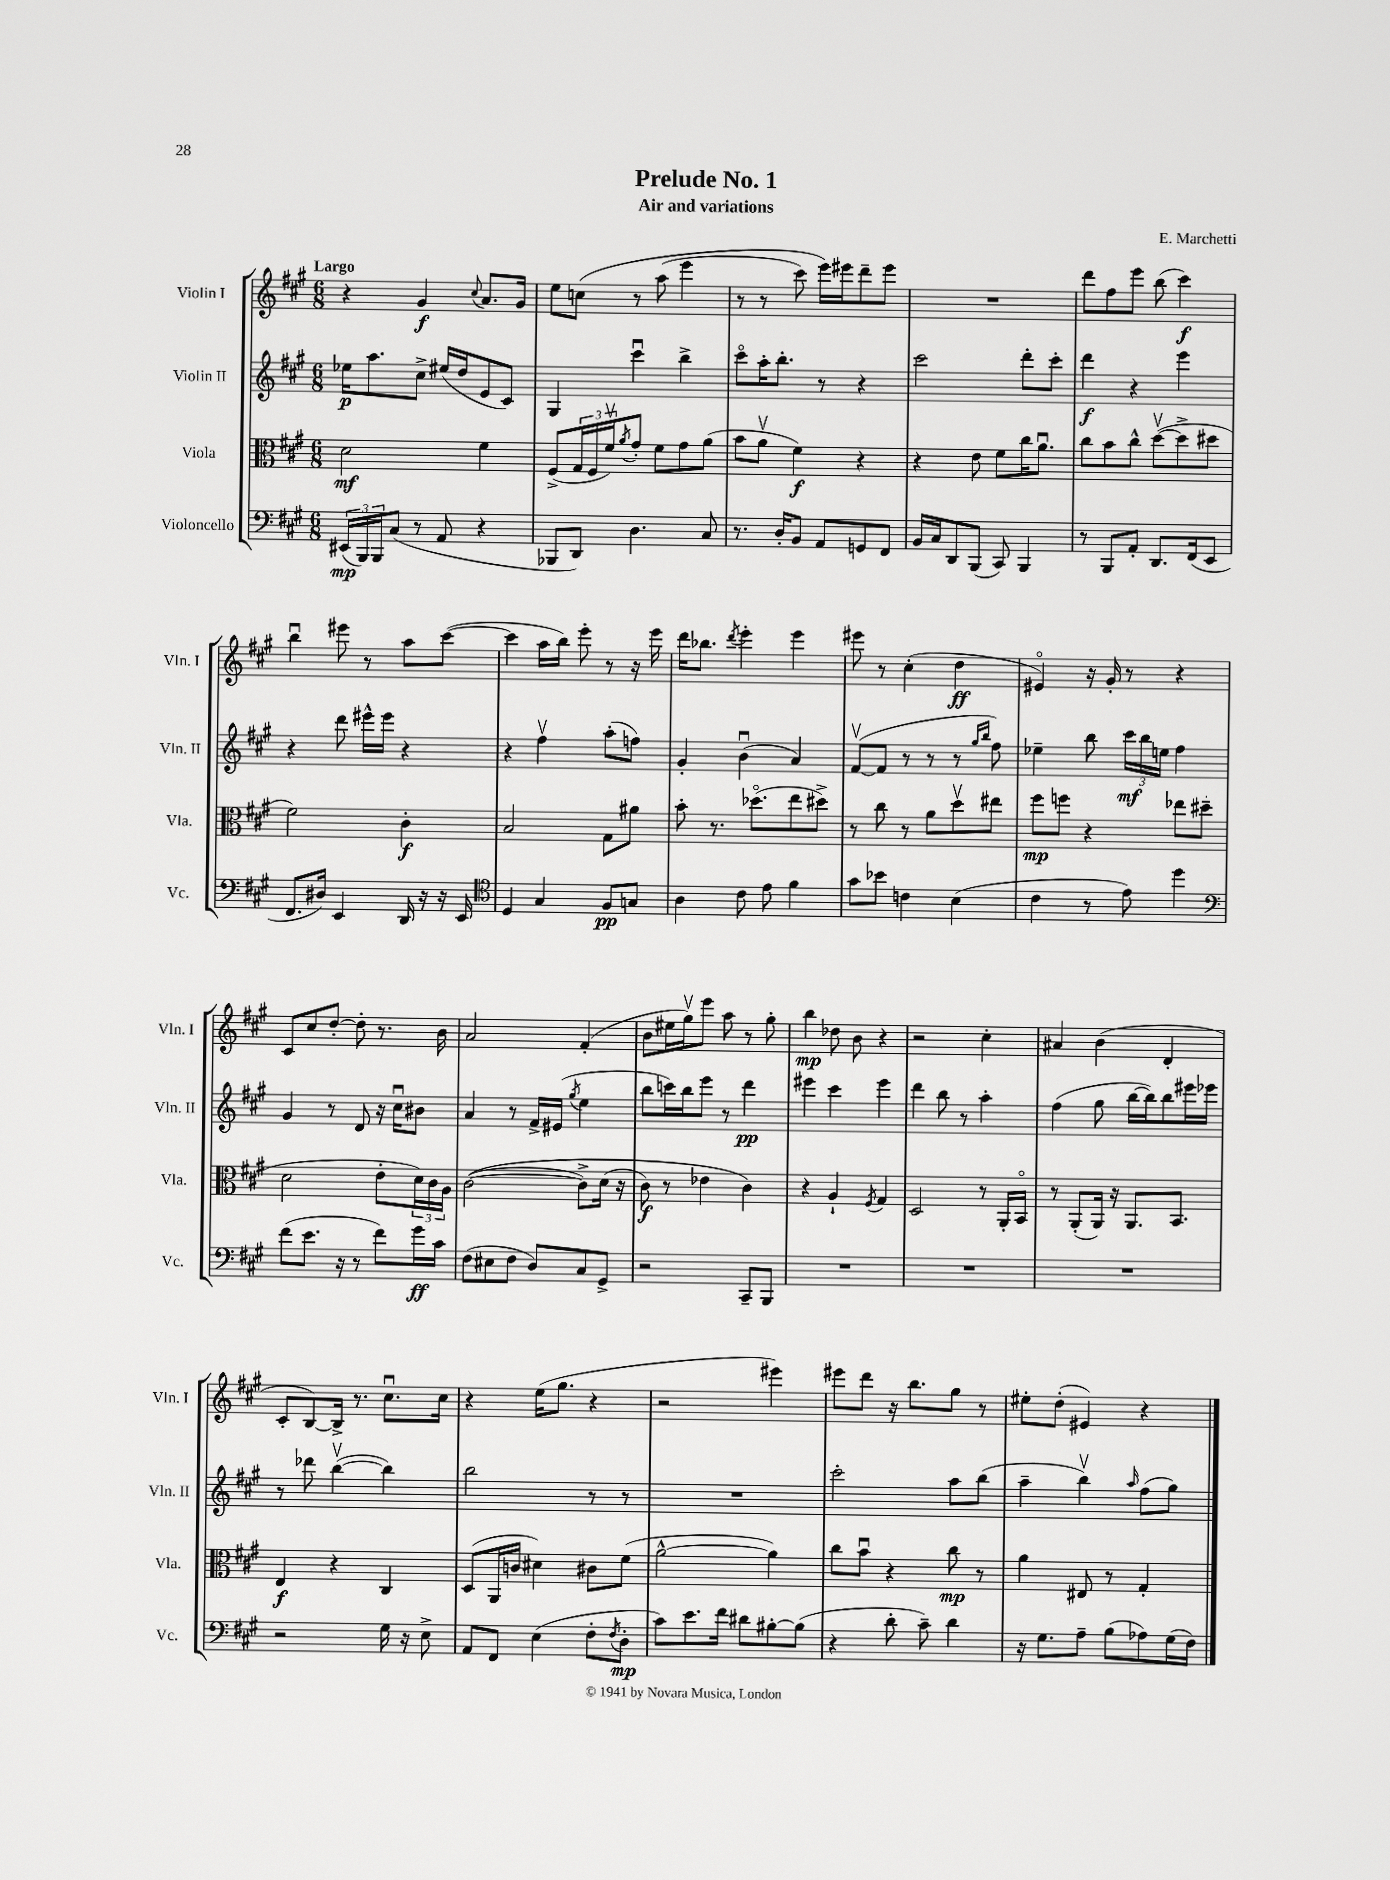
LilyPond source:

\header { title = "Prelude No. 1" composer = "E. Marchetti" subtitle = "Air and variations" }
<<
\new StaffGroup <<
\new Staff = "s0" \with { instrumentName = "Violin I" shortInstrumentName = "Vln. I" } {
    \clef treble \key a \major \numericTimeSignature \time 6/8 \tempo "Largo"
    r4 gis'4\f \appoggiatura { cis''8 } a'8. gis'16 |
    e''8 c''8\( r8 a''8( e'''4 |
    r8 r8 cis'''8) e'''16\) eis'''16 d'''8-- eis'''8 |
    R2. |
    d'''8 fis''8 e'''8 b''8( cis'''4\f) |
    b''4\downbow eis'''8 r8 a''8 cis'''8~( |
    cis'''4 a''16 b''16) e'''8-. r8 r16 e'''16 |
    d'''16 bes''8. \acciaccatura { d'''8 } e'''4-. e'''4 |
    eis'''8 r8 cis''4-.( d''4\ff |
    eis'4\flageolet) r16 gis'16-. r8 r4 |
    cis'8 cis''8 d''8~-. d''8-. r8. b'16 |
    a'2 fis'4-.( |
    b'8 eis''16 gis''16\upbow) e'''8 a''8 r8 gis''8-. |
    b''4\mp des''8 b'8 r4 |
    r2 cis''4-. |
    ais'4 b'4( d'4-. |
    cis'8-. b8~) b16-> r8. cis''8.\downbow cis''16 |
    r4 e''16( gis''8. r4 |
    r2 eis'''4) |
    eis'''8 d'''8 r16 b''8. gis''8 r8 |
    eis''8-. d''8-.( eis'4) r4 \bar "|." |
}
\new Staff = "s1" \with { instrumentName = "Violin II" shortInstrumentName = "Vln. II" } {
    \clef treble \key a \major \numericTimeSignature \time 6/8
    ees''16\p a''8. cis''8-> eis''16( d''16 e'8 cis'8) |
    gis4 cis'''4\downbow b''4-> |
    cis'''8\flageolet a''16-. b''8.-. r8 r4 |
    cis'''2 d'''8-. cis'''8-. |
    d'''4\f r4 e'''4 |
    r4 d'''8 eis'''16-^ eis'''16 r4 |
    r4 fis''4\upbow a''8-.( f''8) |
    gis'4-. b'4\downbow( a'4) |
    fis'8~\upbow( fis'8 r8 r8 r8 \grace { gis''16 b''16 } fis''8) |
    ees''4-- b''8 \tuplet 3/2 { cis'''16\mf b''16 e''16 } fis''4 |
    gis'4 r8 d'8 r16 cis''16\downbow bis'8 |
    a'4 r8 fis'16-> eis'16( \acciaccatura { gis''8 } e''4 |
    b''8 c'''16) b''16 e'''8 r8 d'''4\pp |
    eis'''4 cis'''4 eis'''4 |
    d'''4 b''8 r8 a''4-. |
    fis''4( gis''8 b''16~ b''16) b''8 eis'''16 ees'''16 |
    r8 des'''8 b''4~\upbow( b''4) |
    b''2 r8 r8 |
    R2. |
    cis'''2-. a''8 b''8( |
    a''4-- b''4\upbow) \grace { a''16 } fis''8( gis''8) \bar "|." |
}
\new Staff = "s2" \with { instrumentName = "Viola" shortInstrumentName = "Vla." } {
    \clef alto \key a \major \numericTimeSignature \time 6/8
    d'2\mf fis'4 |
    fis8->( \tuplet 3/2 { gis16 fis16 fis'16\upbow) } \acciaccatura { a'8 } gis'8-. fis'8 gis'8 a'8( |
    b'8 a'8\upbow fis'4\f) r4 |
    r4 e'8 fis'8 cis''16 a'8.\downbow |
    cis''8 b'8 cis''8-^ d''8~\upbow( d''8-> dis''8 |
    fis'2) cis'4-.\f |
    b2 gis8 ais'8 |
    b'8-. r8. des''8.\flageolet( e''8 dis''8->) |
    r8 cis''8 r8 a'8 d''8\upbow eis''8 |
    fis''8\mp f''8 r4 ees''8 dis''8--( |
    d'2 e'8-. \tuplet 3/2 { d'16) cis'16 a16 } |
    cis'2~(\( cis'8->) d'16( r16 |
    cis'8\f) r8 ees'4 cis'4\) |
    r4 a4-! \acciaccatura { fis8 } gis4 |
    d2 r8 a,16-. b,16\flageolet |
    r8 a,8-.( a,16) r16 a,8. b,8. |
    e4\f r4 cis4 |
    d8( a,16 c'16 dis'4) cis'8 fis'8( |
    a'2~-^ a'4) |
    cis''8 b'8\downbow r4 cis''8\mp r8 |
    a'4 eis8 r8 gis4-. \bar "|." |
}
\new Staff = "s3" \with { instrumentName = "Violoncello" shortInstrumentName = "Vc." } {
    \clef bass \key a \major \numericTimeSignature \time 6/8
    \tuplet 3/2 { eis,16\mp( b,,16) b,,16 } cis8( r8 a,8 r4 |
    bes,,8 d,8) d4. cis8 |
    r8. d16-. b,8 a,8 g,8 fis,8 |
    b,16 cis16 d,8 b,,8( cis,8) b,,4 |
    r8 b,,8 a,8-. d,8. fis,16( e,8 |
    fis,8. dis16) e,4 d,16 r16 r16 e,16 |
    \clef tenor d4 gis4 fis8\pp g8 |
    a4 cis'8 e'8 fis'4 |
    gis'8 bes'8 c'4 b4( |
    cis'4 r8 e'8) d''4 |
    \clef bass fis'8( e'8. r16 r8 fis'8) gis'16\ff cis'16 |
    fis8( eis8 fis8 d8) cis8 gis,8-> |
    r2 cis,8-- b,,8 |
    R2. |
    R2. |
    R2. |
    r2 gis16 r16 e8-> |
    a,8 fis,8 e4( fis8-. \acciaccatura { fis8 } d8-.\mp |
    cis'8) e'8. fis'16 dis'8 bis8~-. bis8( |
    r4 d'8-. cis'8--) d'4 |
    r16 gis8. a8-- b8( aes8) gis16( fis16) \bar "|." |
}
>>
>>
\layout { \context { \Score \remove "Bar_number_engraver" } }
